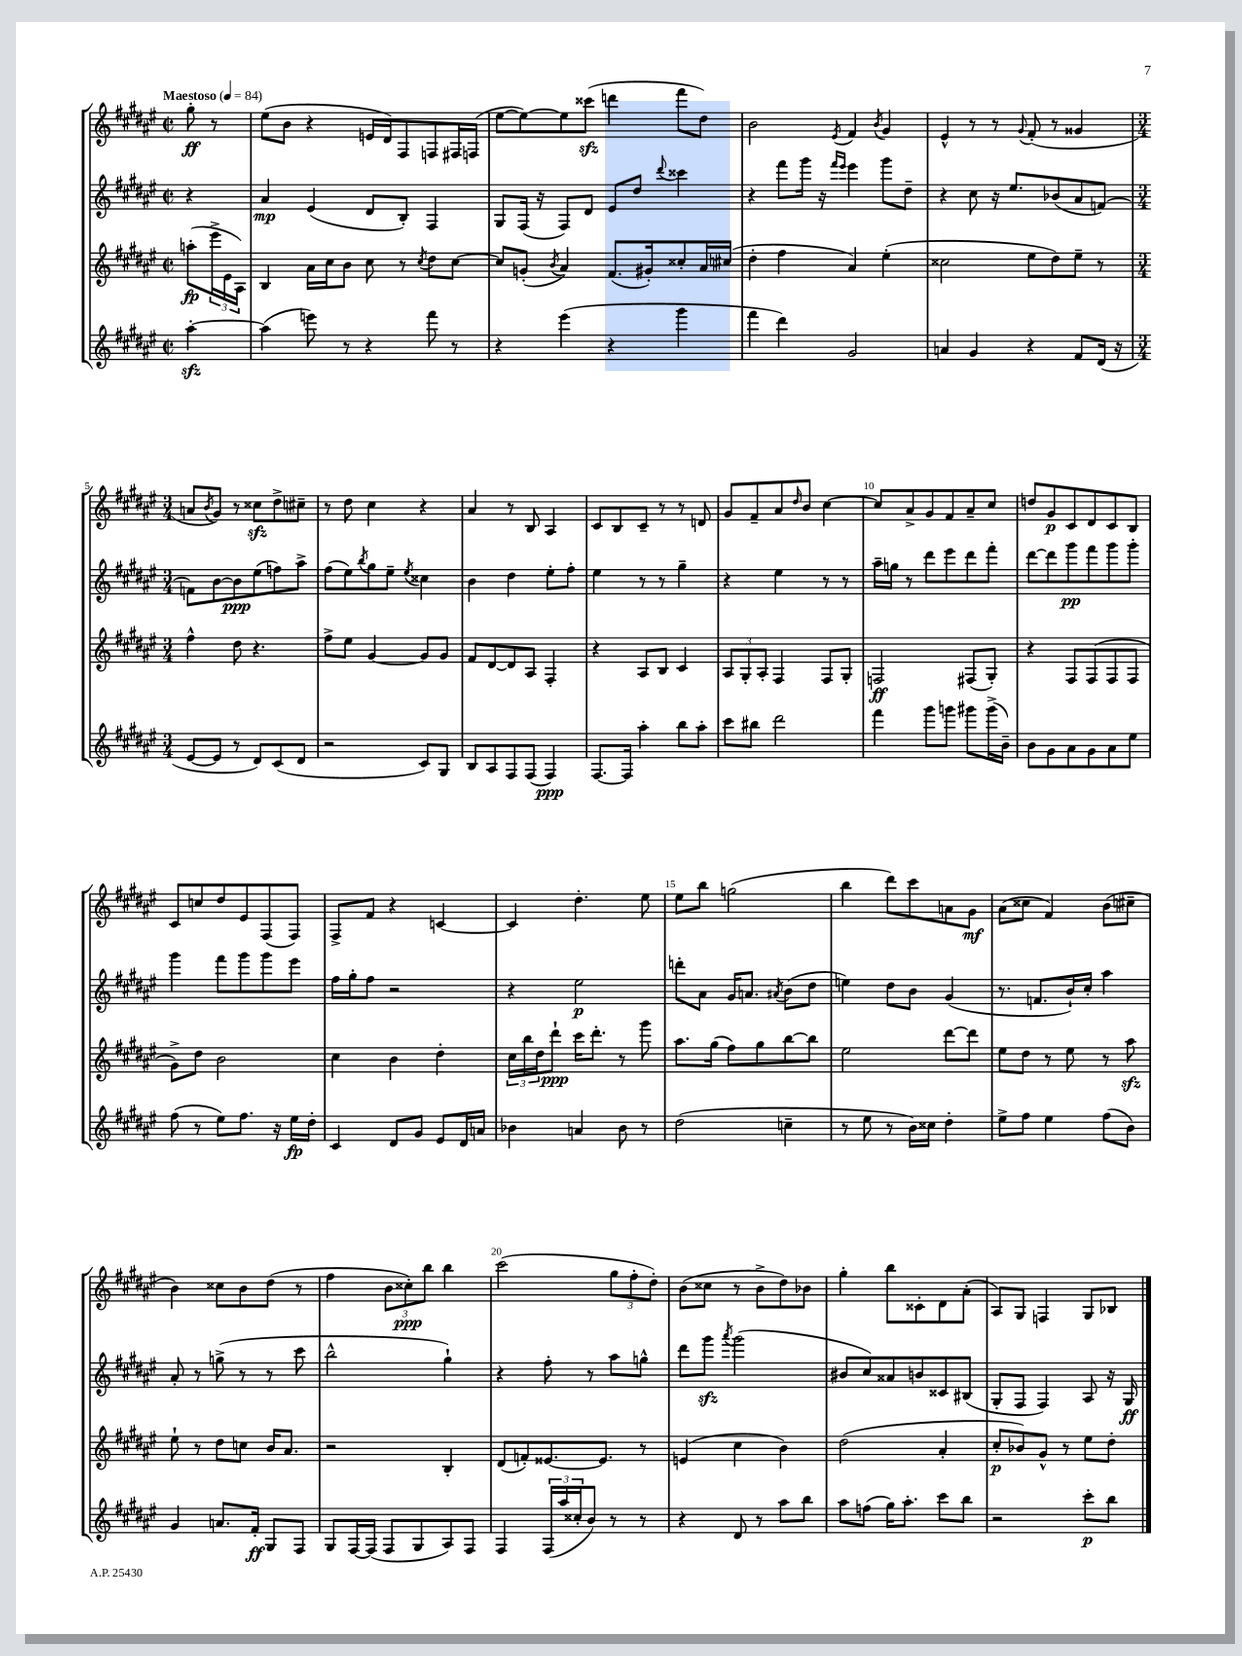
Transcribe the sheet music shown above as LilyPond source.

<<
\new StaffGroup <<
\new Staff = "s0" {
    \clef treble \key fis \major \defaultTimeSignature \time 2/2 \partial 4 \tempo "Maestoso" 4 = 84
    gis''8-.\ff r8 |
    eis''8( b'8 r4 e'16 dis'16) fis8 f8 fis16 f16( |
    eis''8~ eis''8~) eis''8 cisis'''8\sfz( d'''4 fis'''8 dis''8) |
    b'2 \acciaccatura { eis'8 } fis'4 \acciaccatura { b'8 } gis'4 |
    eis'4-^ r8 r8 \appoggiatura { gis'8 } fis'8-.( r8 gisis'4 |
    \numericTimeSignature \time 3/4 a'8 \acciaccatura { b'8 } gis'8) r8 cisis''8\sfz dis''8-> cis''8-- |
    r8 dis''8 cis''4 r4 |
    ais'4 r8 b8 ais4 |
    cis'8 b8 cis'8-- r8 r8 d'8 |
    gis'8 fis'8-- ais'8 \grace { dis''16 } b'8 cis''4~ |
    cis''8 ais'8-> gis'8 fis'8 ais'8-- cis''8 |
    d''8 gis'8\p cis'8 dis'8 cis'8 b8 |
    cis'8 c''8 dis''8 eis'8 fis8( fis8) |
    fis8-> fis'8 r4 c'4~ |
    c'4 dis''4.-. eis''8 |
    eis''8 b''8 g''2( |
    b''4 dis'''8) cis'''8 a'8 gis'8\mf |
    ais'8( cisis''8 fis'4) b'8( cis''8-- |
    b'4) cisis''8 b'8 dis''8( r8 |
    fis''4 \tuplet 3/2 { b'8 cisis''8-.\ppp) b''8 } b''4 |
    cis'''2( \tuplet 3/2 { gis''8 fis''8-. dis''8-.) } |
    b'8( cisis''8 r8 b'8-> dis''8) bes'8 |
    gis''4-. b''8 cisis'8-. dis'8 ais'8-.( |
    ais8) gis8 f4 gis8 bes8 \bar "|." |
}
\new Staff = "s1" {
    \clef treble \key fis \major \defaultTimeSignature \time 2/2 \partial 4
    r4 |
    ais'4\mp eis'4( dis'8 b8-.) fis4 |
    gis8 fis16( r16 fis8) dis'8 eis'8 dis''8 \appoggiatura { dis'''8 } cisis'''4 |
    r4 fis'''8 gis'''16 r16 \grace { fis'''16 eis'''16 } eis'''4 gis'''8 dis''8-- |
    r4 cis''8 r16 eis''8. bes'8( ais'8 f'8~) |
    \numericTimeSignature \time 3/4 f'8 b'8~ b'8\ppp eis''8( f''8) ais''8-> |
    fis''8( eis''8) \acciaccatura { b''8 } gis''8 eis''8-- \acciaccatura { eis''8 } cisis''4 |
    b'4 dis''4 eis''8-. fis''8-. |
    eis''4 r8 r8 gis''4-- |
    r4 eis''4 r8 r8 |
    ais''16-- g''16 r8 dis'''8 eis'''8 dis'''8 fis'''8-. |
    dis'''8~ dis'''8 gis'''8\pp fis'''8 gis'''8 gis'''8-. |
    gis'''4 fis'''8 gis'''8 gis'''8 eis'''8 |
    fis''16 gis''16-. fis''8 r2 |
    r4 eis''2\p |
    d'''8-. ais'8 gis'16 a'8. \acciaccatura { ais'8 } b'8( dis''8 |
    e''4) dis''8 b'8 gis'4( |
    r8. f'8. b'16-!) cis''16-. ais''4 |
    ais'8-. r8 g''8->( r8 r8 cis'''8 |
    b''2-^ gis''4-!) |
    r4 fis''8-. r8 ais''8 g''8-^ |
    dis'''8 gis'''8\sfz \acciaccatura { ais'''8 } gis'''2( |
    bis'8 cis''8) aisis'8 b'8 cisis'8 bis8( |
    gis8-. fis8 fis4) ais8 r16 gis16\ff \bar "|." |
}
\new Staff = "s2" {
    \clef treble \key fis \major \defaultTimeSignature \time 2/2 \partial 4
    a''8-.\fp( \tuplet 3/2 { eis'''16-> eis'16 ais16) } |
    b4 ais'16 cis''16 b'8 cis''8 r8 \acciaccatura { cis''8 } dis''8 cis''8~ |
    cis''8 g'8-.( \acciaccatura { b'8 } ais'4) fis'8.( gis'16-.) cisis''8-. ais'16 cis''16( |
    dis''4-. fis''4 ais'4) eis''4-.( |
    cisis''2 eis''8 dis''8) eis''8-- r8 |
    \numericTimeSignature \time 3/4 fis''4-^ dis''8 r4. |
    fis''8-> eis''8 gis'4~ gis'8 gis'8 |
    fis'8 dis'8~ dis'8 ais8 fis4-. |
    r4 ais8 b8 cis'4 |
    \tuplet 3/2 { ais8 gis8-. ais8-. } fis4 fis8 gis8-. |
    f2\ff fis8( gis8-.) |
    r4 fis8 fis8( fis8 fis8 |
    gis'8->) dis''8 b'2 |
    cis''4 b'4 dis''4-. |
    \tuplet 3/2 { cis''16 b''16 dis''16 } dis'''8-!\ppp cis'''16 dis'''8.-. r8 gis'''8 |
    ais''8. gis''16( fis''8) gis''8 b''8~ b''8 |
    eis''2 dis'''8~ dis'''8 |
    eis''8 dis''8 r8 eis''8 r8 ais''8\sfz |
    eis''8-! r8 dis''8 c''8 b'16 ais'8. |
    r2 b4-. |
    dis'8( f'8-.) eisis'8.~ eisis'8. r8 |
    e'4( cis''4 b'4) |
    dis''2( ais'4-. |
    cis''8-.\p bes'8) gis'8-^ r8 eis''8 dis''8-. \bar "|." |
}
\new Staff = "s3" {
    \clef treble \key fis \major \defaultTimeSignature \time 2/2 \partial 4
    ais''4~-.\sfz |
    ais''4( e'''8) r8 r4 fis'''8 r8 |
    r4 eis'''4( r4 gis'''4 |
    fis'''4 dis'''4) gis'2 |
    a'4 gis'4 r4 fis'8 dis'16( r16 |
    \numericTimeSignature \time 3/4 eis'8~ eis'8 r8 dis'8) cis'8( dis'8 |
    r2 cis'8) gis8 |
    b8 ais8 fis8 fis8( fis4\ppp) |
    fis8.~ fis16 ais''4-. b''8 ais''8-. |
    cis'''8 bis''8 dis'''2 |
    fis'''4 gis'''8 g'''8 gis'''8 gis'''16->( b'16--) |
    b'8 gis'8 ais'8 gis'8 ais'8 eis''8 |
    fis''8( r8 eis''8) fis''8. r16 eis''16\fp dis''16-. |
    cis'4 dis'8 gis'8 eis'8 dis'16 a'16 |
    bes'4 a'4 bes'8 r8 |
    dis''2( c''4-- |
    r8 eis''8 r8 b'16) cisis''16 dis''4-. |
    eis''8-> fis''8 eis''4 fis''8( b'8) |
    gis'4 a'8. fis'16-.\ff gis8 fis8 |
    gis8 fis16~ fis16( fis8 gis8 ais8) fis8 |
    fis4 \tuplet 3/2 { fis16( ais''16 cisis''16-. } b'8) r8 r8 |
    r4 dis'8 r8 ais''8 b''8 |
    ais''8 f''8( gis''16) ais''8.-. cis'''8 b''8 |
    r2 cis'''8-.\p b''8 \bar "|." |
}
>>
>>
\layout { \context { \Score \override BarNumber.break-visibility = ##(#f #t #t) barNumberVisibility = #(every-nth-bar-number-visible 5) } }
